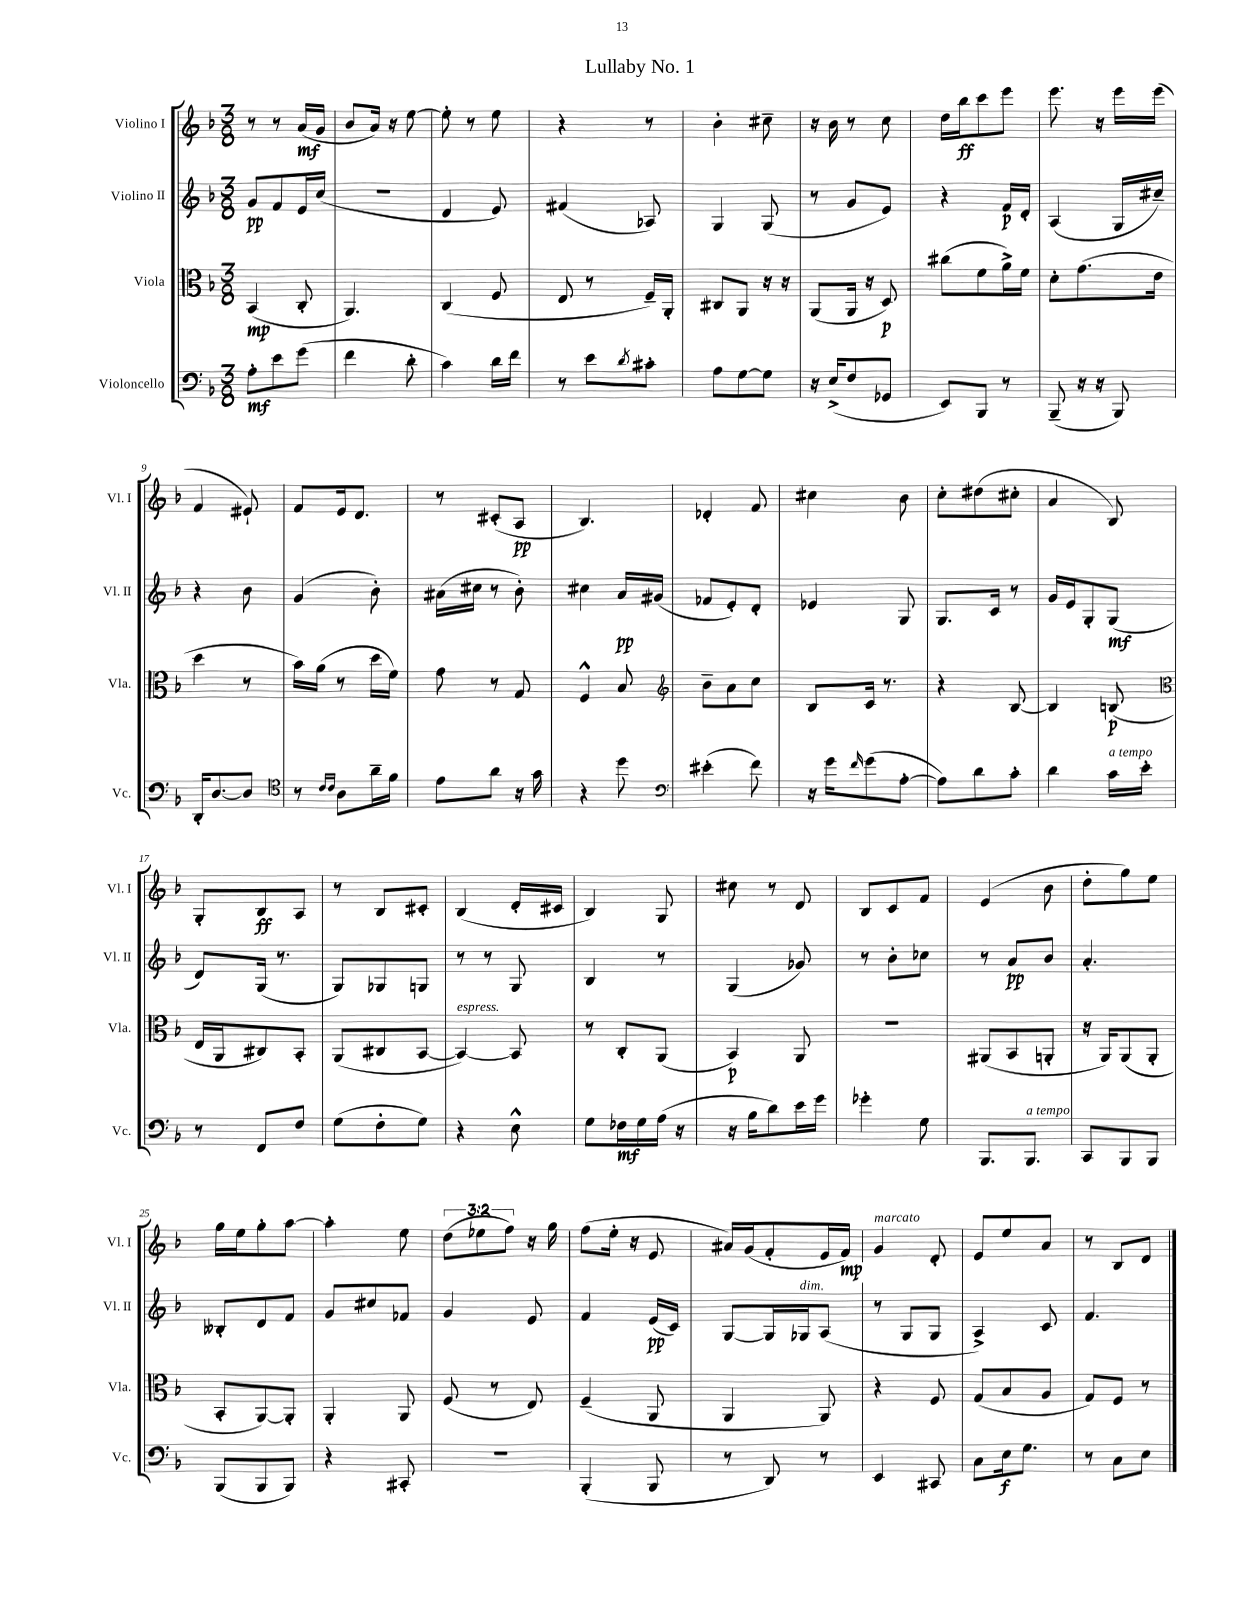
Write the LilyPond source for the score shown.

\header { title = "Lullaby No. 1" }
<<
\new StaffGroup <<
\new Staff = "s0" \with { instrumentName = "Violino I" shortInstrumentName = "Vl. I" } {
    \clef treble \key f \major \numericTimeSignature \time 3/8 \override Staff.TupletNumber.text = #tuplet-number::calc-fraction-text
    r8 r8 a'16\mf( g'16 |
    bes'8 a'16) r16 e''8~ |
    e''8-. r8 e''8 |
    r4 r8 |
    bes'4-. cis''8-- |
    r16 bes'16 r8 c''8 |
    d''16 bes''16\ff c'''8 e'''8 |
    e'''8. r16 e'''16 e'''16( |
    f'4 eis'8-!) |
    f'8 e'16 d'8. |
    r8 cis'8-.( a8\pp |
    bes4.) |
    des'4-. f'8 |
    cis''4 bes'8 |
    c''8-. dis''8( cis''8-. |
    a'4 bes8) |
    g8-. bes8\ff a8 |
    r8 bes8 cis'8-. |
    bes4( d'16-. cis'16 |
    bes4) g8 |
    cis''8 r8 d'8 |
    bes8 c'8 f'8 |
    e'4( bes'8 |
    d''8-. g''8) e''8 |
    g''16 e''16 g''8-. a''8~ |
    a''4-. e''8 |
    \tuplet 3/2 { d''8( ees''8 f''8) } r16 g''16 |
    f''8( e''16-. r16 e'8 |
    ais'16) g'16( f'8-. e'16 f'16\mp) |
    g'4^\markup { \italic "marcato" } d'8-. |
    e'8 e''8 a'8 |
    r8 bes8 d'8 \bar "|." |
}
\new Staff = "s1" \with { instrumentName = "Violino II" shortInstrumentName = "Vl. II" } {
    \clef treble \key f \major \numericTimeSignature \time 3/8
    g'8\pp f'8 e'16 c''16( |
    R4. |
    d'4 e'8) |
    fis'4( aes8) |
    g4 g8( |
    r8 g'8 e'8) |
    r4 f'16\p d'16-. |
    a4( g16 cis''16--) |
    r4 bes'8 |
    g'4( bes'8-.) |
    ais'16( cis''16 r8 bes'8-.) |
    cis''4 a'16\pp gis'16( |
    fes'8 e'8-.) d'8-. |
    ees'4 g8 |
    g8. c'16 r8 |
    g'16 e'16 g8-. g8\mf( |
    d'8) g16( r8. |
    g8) ges8 g8 |
    r8 r8 g8 |
    bes4 r8 |
    g4( ges'8) |
    r8 bes'8-. ces''8 |
    r8 a'8\pp bes'8 |
    a'4.-. |
    beses8-. d'8 f'8 |
    g'8 cis''8 fes'8 |
    g'4 e'8 |
    f'4 e'16\pp( c'16) |
    g8~ g16 ges16^\markup { \italic "dim." } a8( |
    r8 g8 g8 |
    a4->) c'8 |
    f'4. \bar "|." |
}
\new Staff = "s2" \with { instrumentName = "Viola" shortInstrumentName = "Vla." } {
    \clef alto \key f \major \numericTimeSignature \time 3/8
    bes,4\mp( c8-. |
    a,4.) |
    c4( f8 |
    e8 r8 f16--) a,16-. |
    cis8 a,8 r16 r16 |
    a,8( a,16 r16 d8\p) |
    cis''8( f'8 a'16->) f'16 |
    d'8-. g'8.( e'16 |
    d''4 r8 |
    bes'16) a'16( r8 d''16 f'16) |
    g'8 r8 g8 |
    f4-^ bes8 |
    \clef treble bes'8-- a'8 c''8 |
    bes8 c'16 r8. |
    r4 bes8~ |
    bes4 b8\p( |
    \clef alto e16 a,16 cis8) bes,8-. |
    a,8( cis8 bes,8~ |
    bes,4~^\markup { \italic "espress." }) bes,8 |
    r8 c8-. a,8( |
    bes,4\p) a,8 |
    r4. |
    ais,8( bes,8 a,8-. |
    r16 a,16) a,8( a,8-. |
    bes,8-. a,8~) a,8-. |
    a,4-. a,8 |
    f8( r8 e8) |
    f4--( a,8 |
    a,4 a,8) |
    r4 f8 |
    g8( bes8 a8 |
    g8) f8 r8 \bar "|." |
}
\new Staff = "s3" \with { instrumentName = "Violoncello" shortInstrumentName = "Vc." } {
    \clef bass \key f \major \numericTimeSignature \time 3/8
    a8-.\mf e'8 g'8( |
    f'4 d'8-. |
    c'4) d'16 f'16 |
    r8 e'8 \acciaccatura { d'8 } cis'8-. |
    a8 g8~ g8 |
    r16 e16->( f8 ges,8 |
    e,8) bes,,8 r8 |
    bes,,8--( r16 r16 bes,,8) |
    d,16-. d8.~ d8 |
    \clef tenor r8 \grace { c'16 c'16 } a8 a'16-- f'16 |
    e'8 a'8 r16 g'16 |
    r4 d''8 |
    \clef bass eis'4-.( f'8) |
    r16 g'16 \grace { f'16 } g'8( a8~-. |
    a8) d'8 c'8-. |
    d'4 c'16^\markup { \italic "a tempo" } e'16-. |
    r8 f,8 f8 |
    g8( f8-. g8) |
    r4 e8-^ |
    g8 fes16\mf g16 a16( r16 |
    r16 bes16 d'8) e'16 g'16 |
    ges'4-. g8 |
    bes,,8. bes,,8.^\markup { \italic "a tempo" } |
    c,8 bes,,8 bes,,8 |
    bes,,8( bes,,8 bes,,8) |
    r4 cis,8-. |
    R4. |
    bes,,4-.( bes,,8 |
    r8 d,8) r8 |
    e,4 cis,8 |
    c8 e16\f g8. |
    r8 c8 e8 \bar "|." |
}
>>
>>
